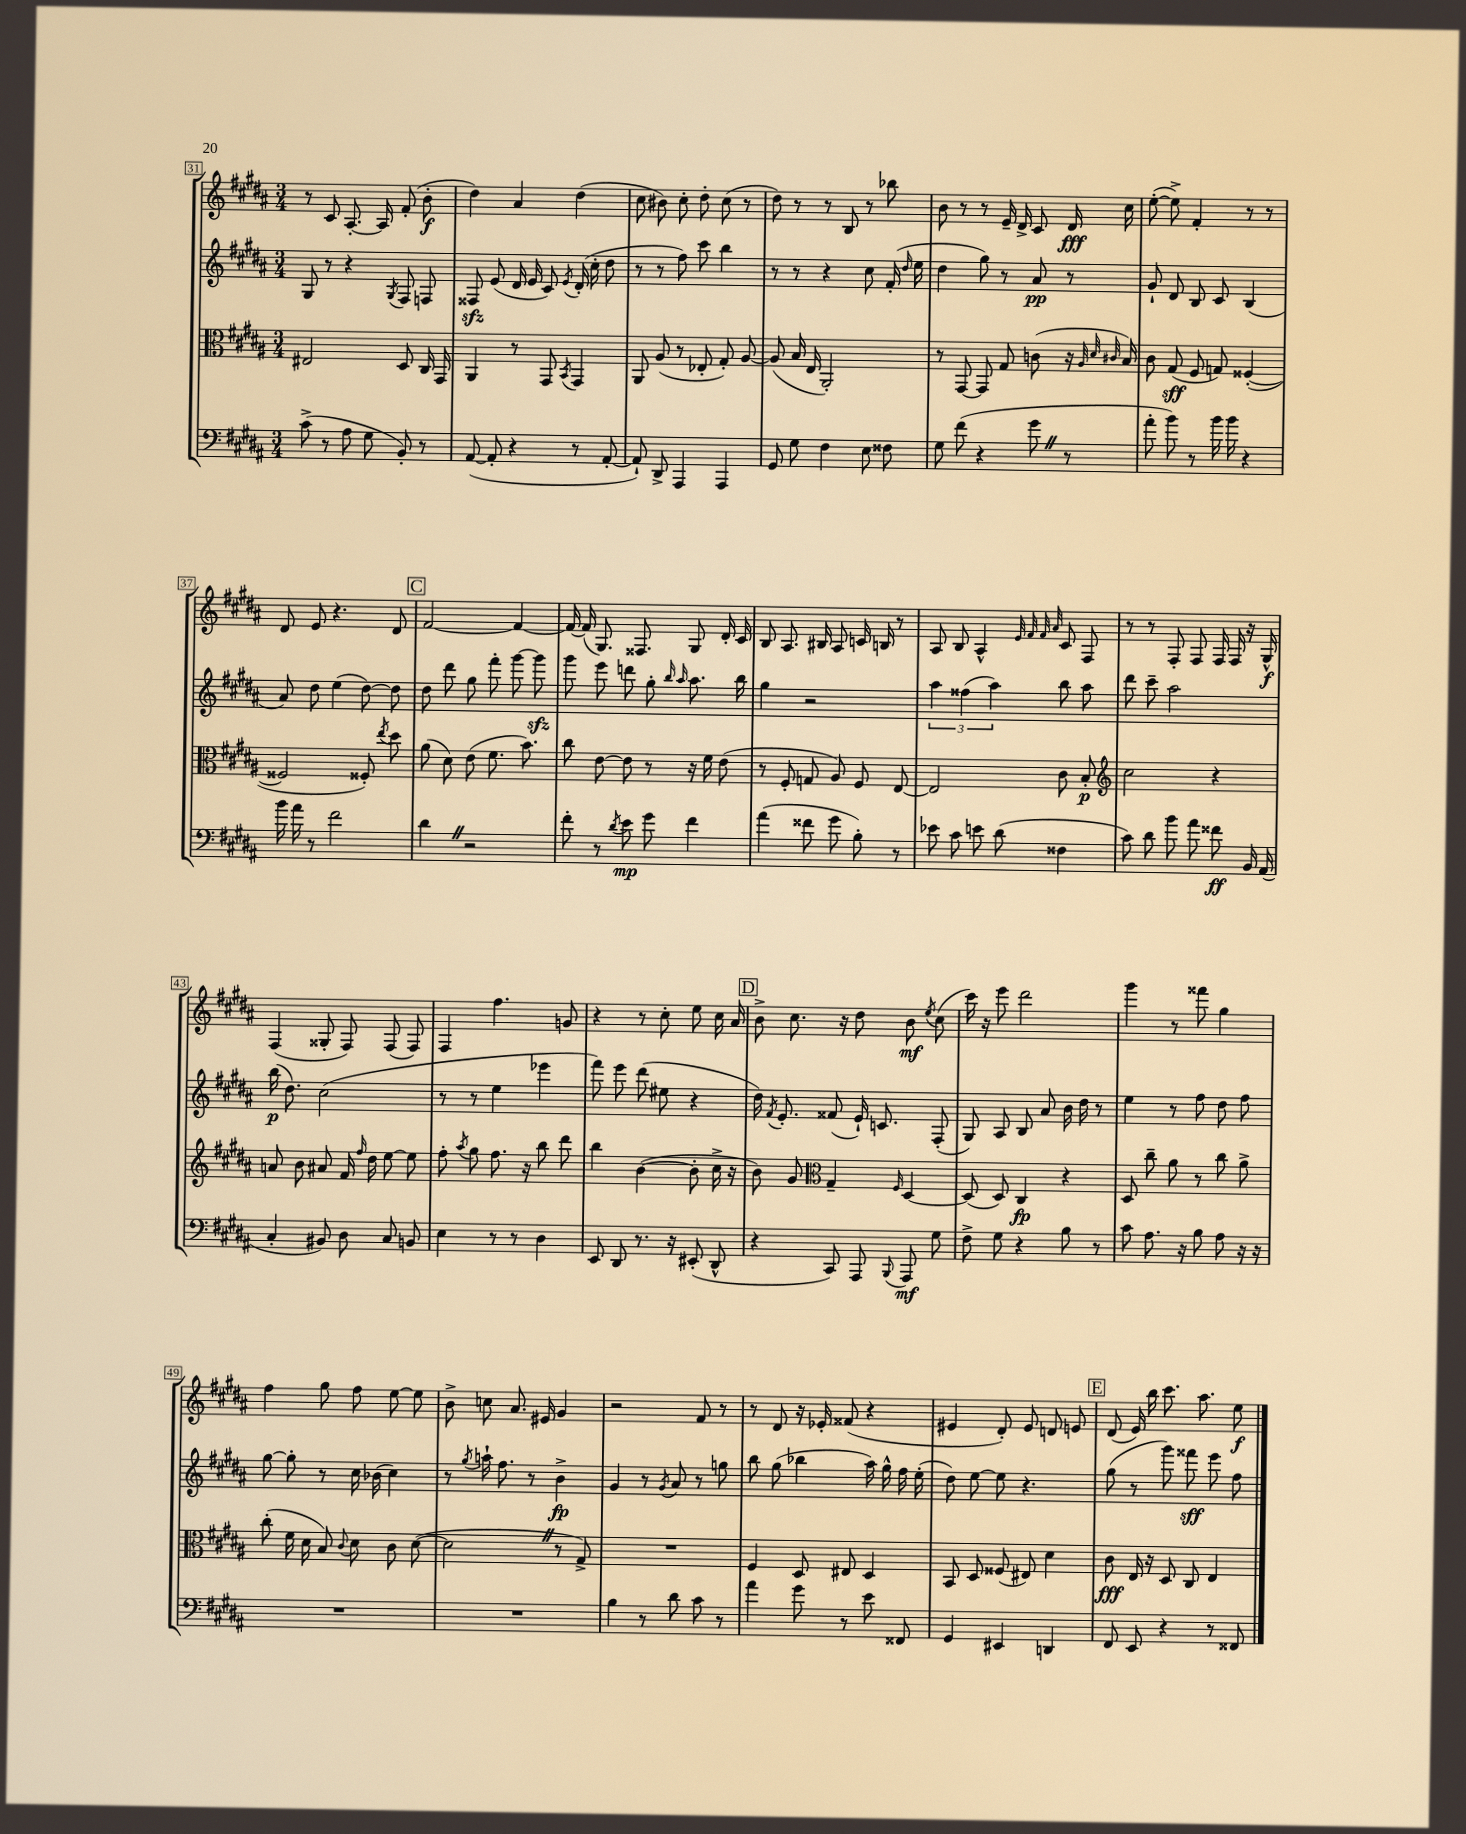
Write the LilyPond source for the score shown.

<<
\new StaffGroup <<
\new Staff = "s0" {
    \clef treble \key b \major \numericTimeSignature \time 3/4
    \autoBeamOff r8 cis'8 ais8.~-. ais16 fis'8-.( b'8-.\f |
    dis''4) ais'4 dis''4( |
    cis''8 bis'8) cis''8-. dis''8-. cis''8( r8 |
    dis''8) r8 r8 b8 r8 bes''8 |
    b'8 r8 r8 e'16-- dis'16-> cis'8 dis'16\fff cis''16 |
    e''8~-.( e''8->) fis'4-. r8 r8 |
    dis'8 e'8 r4. dis'8 |
    \mark \markup { \box "C" } fis'2~ fis'4~ |
    fis'16~ fis'16( gis8.) fisis8. gis8 dis'16-. cis'16 |
    b8 ais8. bis16 ais8 c'16 b16 r8 |
    ais8 b8 ais4-^ \grace { e'32 fis'32 fis'32 ais'32 } cis'8 fis8 |
    r8 r8 fis8-. fis8 fis16 fis16 r16 gis16-^\f |
    fis4( gisis8-. fis8) fis8( fis8) |
    fis4 fis''4. g'8 |
    r4 r8 cis''8-. e''8 cis''16 ais'16 |
    \mark \markup { \box "D" } b'8-> cis''8. r16 dis''8 b'8\mf \acciaccatura { e''8 } cis''8( |
    cis'''16) r16 e'''8 dis'''2 |
    gis'''4 r8 fisis'''8 gis''4 |
    fis''4 gis''8 fis''8 e''8~ e''8 |
    b'8-> c''8 ais'8. eis'16 gis'4 |
    r2 fis'8 r8 |
    r8 dis'8 r16 ees'16-. fisis'8( r4 |
    eis'4 dis'8-.) eis'8 d'8 e'8 |
    \mark \markup { \box "E" } dis'8( e'16) b''16 cis'''8. ais''8. e''8\f \bar "|." |
}
\new Staff = "s1" {
    \clef treble \key b \major \numericTimeSignature \time 3/4
    \autoBeamOff gis8 r8 r4 \acciaccatura { gis8 } fis8 f8 |
    fisis8\sfz e'8( dis'16 e'16 cis'8) \acciaccatura { e'8 } dis'16-.( cis''16-. dis''8 |
    r8 r8 fis''8) cis'''8 b''4 |
    r8 r8 r4 cis''8 fis'16-.( \grace { dis''16 } e''16 |
    dis''4 gis''8) r8 ais'8\pp r8 |
    gis'8-! dis'8 b8 cis'8 b4( |
    ais'8) dis''8 e''4( dis''8~) dis''8 |
    \mark \markup { \box "C" } dis''8 dis'''8 gis''8 fis'''8-. gis'''8~ gis'''8\sfz |
    gis'''8 e'''8 d'''8 gis''8-. \grace { b''16 ais''16 } ais''8. b''16 |
    gis''4 r2 |
    \tuplet 3/2 { ais''4 fisis''4( ais''4) } b''8 ais''8 |
    dis'''8 cis'''8-- ais''2 |
    b''16\p( dis''8.) cis''2( |
    r8 r8 e''4 ees'''4 |
    fis'''8) e'''8 dis'''8( eis''8 r4 |
    \mark \markup { \box "D" } dis''16) \acciaccatura { fis'8 } e'8.-. fisis'8( e'16-!) c'8. fis8-.( |
    gis8) ais8 b8 ais'8 b'16 dis''16 r8 |
    e''4 r8 fis''8 dis''8 fis''8 |
    gis''8~ gis''8-. r8 cis''16 bes'16( cis''4) |
    r8 \acciaccatura { gis''8 } a''16-! fis''8. r8 b'4->\fp |
    gis'4 r8 \acciaccatura { gis'8 } ais'8 r8 g''8 |
    b''8 gis''8( bes''4 ais''16) gis''16-^ fis''16 e''16-.( |
    dis''8) e''8~ e''8 r4. |
    \mark \markup { \box "E" } gis''8( r8 gis'''8) fisis'''8\sff e'''8 fis''8 \bar "|." |
}
\new Staff = "s2" {
    \clef alto \key b \major \numericTimeSignature \time 3/4
    \autoBeamOff eis2 dis8 cis16 gis,16 |
    ais,4 r8 gis,8 \acciaccatura { b,8 } gis,4 |
    ais,8 ais8( r8 ees8-. gis8-.) ais8~ |
    ais8( b16 e16 ais,2-.) |
    r8 gis,8~ gis,8 gis8 c'8( r16 \grace { ais32 dis'32 cis'32 } b16) |
    cis'8 gis8\sff( fis8 g8) fisis4~-.( |
    fisis2 fisis8-.) \acciaccatura { e''8 } dis''8 |
    \mark \markup { \box "C" } ais'8( dis'8) e'8( fis'8. b'8.) |
    cis''8 e'8~ e'8 r8 r16 fis'16 e'8( |
    r8 fis8-. g8 ais8) fis8 e8~ |
    e2 cis'8 b8-.\p |
    \clef treble cis''2 r4 |
    a'8 b'8 ais'8 fis'16 \grace { fis''16 } dis''16 e''8~ e''8 |
    fis''8-. \acciaccatura { ais''8 } gis''8 fis''8. r16 b''8 dis'''8 |
    b''4 b'4~( b'8-. cis''16-> r16 |
    \mark \markup { \box "D" } b'8) gis'8 \clef alto gis4-- \grace { fis16 } dis4~ |
    dis8( dis8) cis4\fp r4 |
    dis8 cis''8-- ais'8 r8 cis''8 ais'8-> |
    cis''8-.( fis'16 dis'16 b8) \appoggiatura { cis'8 } dis'8 cis'8 dis'8~( |
    dis'2 \once \override BreathingSign.text = \markup { \musicglyph "scripts.caesura.straight" } \breathe r8 gis8->) |
    R2. |
    fis4 dis8 eis8 dis4 |
    b,8 dis8 fisis8( eis8) dis'4 |
    \mark \markup { \box "E" } cis'8\fff e16 r16 dis8 cis8 e4 \bar "|." |
}
\new Staff = "s3" {
    \clef bass \key b \major \numericTimeSignature \time 3/4
    \autoBeamOff cis'8->( r8 ais8 gis8 b,8-.) r8 |
    ais,8~( ais,8-. r4 r8 ais,8~-. |
    ais,8-!) dis,8-> ais,,4 ais,,4 |
    gis,8 gis8 fis4 e8 fisis8 |
    gis8 fis'8( r4 gis'8 \once \override BreathingSign.text = \markup { \musicglyph "scripts.caesura.straight" } \breathe r8 |
    ais'8-. b'8) r8 b'16 b'16 r4 |
    b'16 ais'16 r8 fis'2 |
    \mark \markup { \box "C" } dis'4 \once \override BreathingSign.text = \markup { \musicglyph "scripts.caesura.straight" } \breathe r2 |
    fis'8-. r8 \acciaccatura { dis'8 } e'8\mp gis'8 fis'4 |
    ais'4( fisis'8 gis'8 b8-.) r8 |
    ees'8 cis'8 e'8 dis'8( fisis4 |
    cis'8) dis'8 b'8 ais'8 fisis'8\ff b,16 ais,16( |
    cis4-. bis,8) dis8 cis8 b,8 |
    e4 r8 r8 dis4 |
    e,8 dis,8 r8. r16 eis,8-.( dis,8-^ |
    \mark \markup { \box "D" } r4 cis,8) ais,,8 \appoggiatura { b,,8 } ais,,8\mf gis8 |
    fis8-> gis8 r4 b8 r8 |
    cis'8 ais8. r16 b8 ais8 r16 r16 |
    R2. |
    R2. |
    b4 r8 dis'8 cis'8 r8 |
    ais'4 gis'8 r8 e'8 fisis,8 |
    gis,4 eis,4 d,4 |
    \mark \markup { \box "E" } fis,8 e,8 r4 r8 fisis,8 \bar "|." |
}
>>
>>
\layout { \context { \Score currentBarNumber = #31 \override BarNumber.stencil = #(make-stencil-boxer 0.1 0.3 ly:text-interface::print) } }
